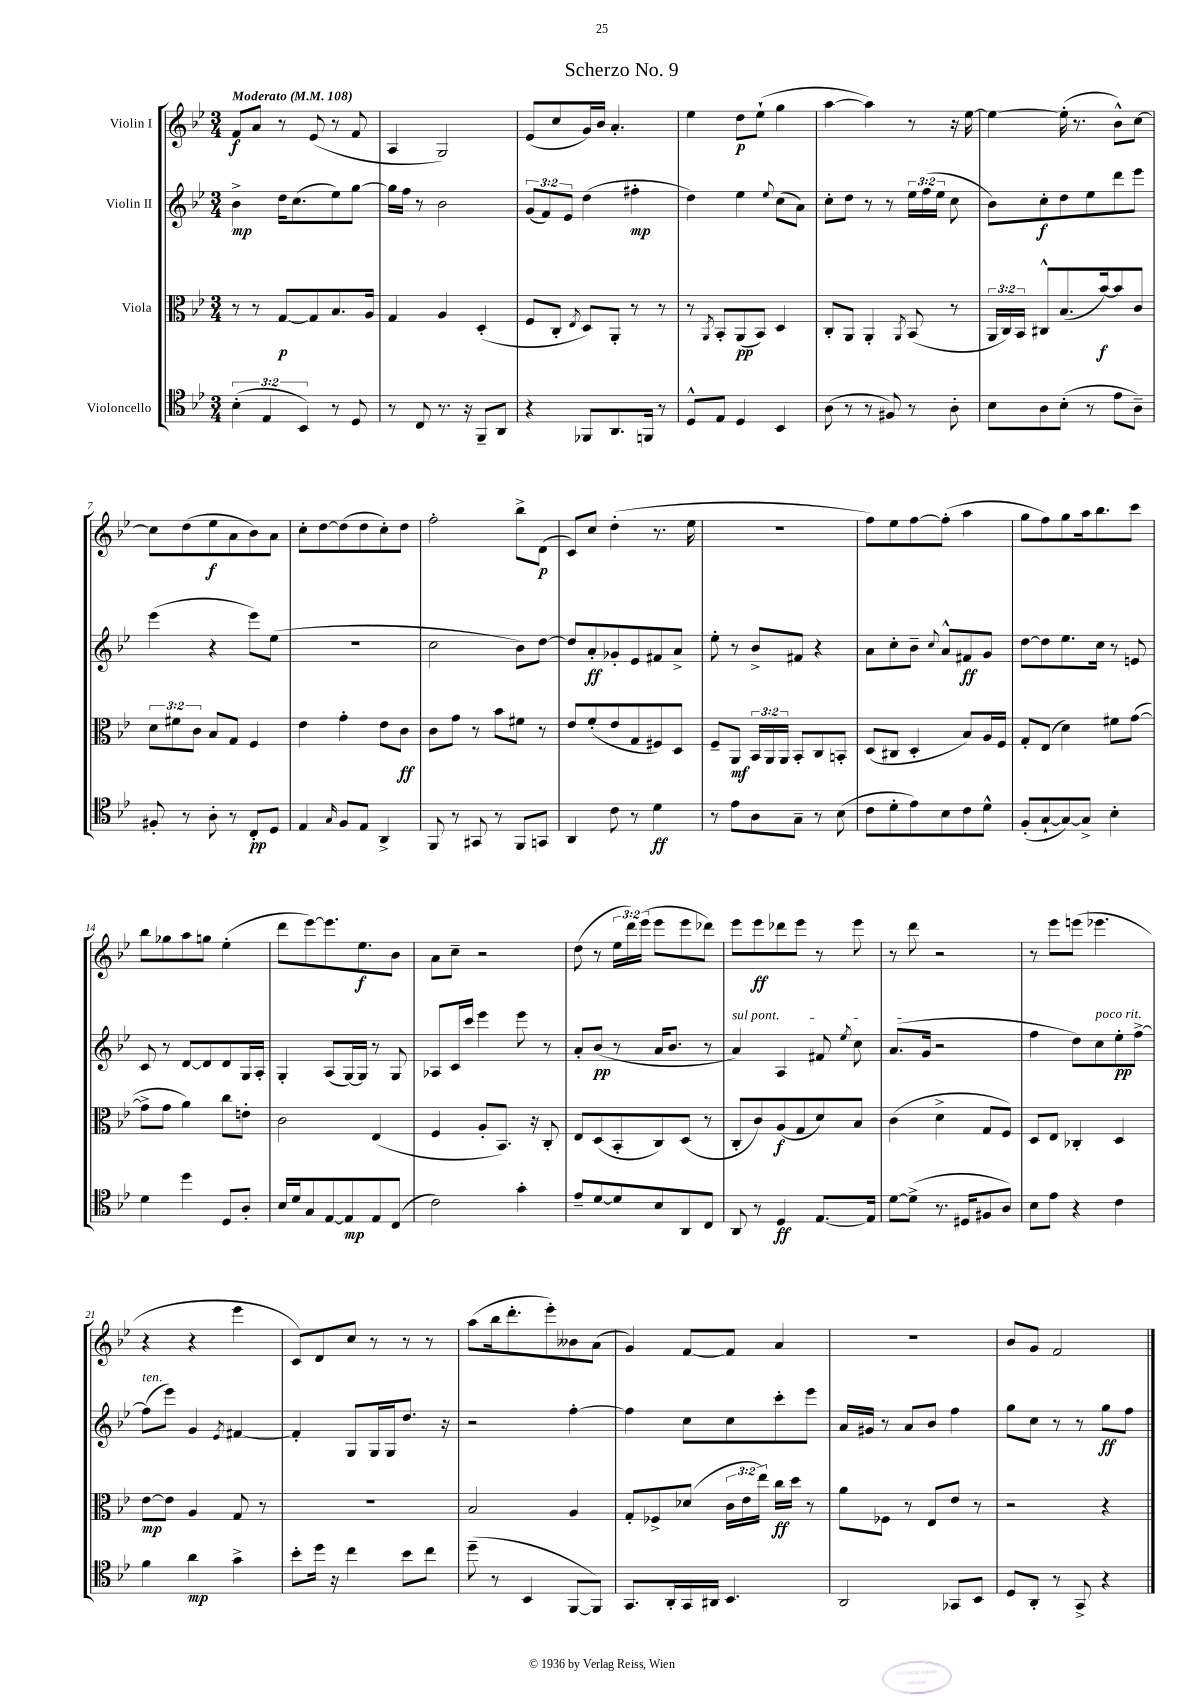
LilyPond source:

\header { title = "Scherzo No. 9" }
<<
\new StaffGroup <<
\new Staff = "s0" \with { instrumentName = "Violin I" } {
    \clef treble \key bes \major \numericTimeSignature \time 3/4 \override Staff.TupletNumber.text = #tuplet-number::calc-fraction-text \tempo "Moderato" 4 = 108
    \autoBeamOff f'8[\f a'8] r8 ees'8( r8 f'8 |
    a4 g2) |
    ees'8[( c''8 g'16) bes'16] a'4.-. |
    ees''4 d''8[\p ees''8]-!( g''4 |
    a''4~ a''4) r8 r16 ees''16~ |
    ees''4~ ees''16-.( r8. bes'8[-^) c''8]~ |
    c''8[ d''8( ees''8\f a'8 bes'8) a'8] |
    c''8[-. d''8~ d''8( d''8 c''8-.) d''8] |
    f''2-. bes''8[-> d'8]\p( |
    c'8[) c''8] d''4-.( r8. ees''16 |
    R2. |
    f''8[) ees''8 f''8~ f''8]-.( a''4 |
    g''8[ f''8) g''8 a''16 bes''8. c'''8] |
    bes''8[ ges''8 a''8 g''8] ees''4-.( |
    d'''8[ ees'''8~) ees'''8. ees''8.\f bes'8] |
    a'8[ c''8]-- r2 |
    d''8( r8 \tuplet 3/2 { ees''16[ d'''16) ees'''16]( } ees'''8[ ees'''8 des'''8]) |
    ees'''8[ ees'''8\ff des'''8 ees'''8] r8 ees'''8 |
    r8 d'''8 r2 |
    r8 ees'''8[ e'''8]( ees'''4. |
    r4 r4 ees'''4 |
    c'8[) d'8 c''8] r8 r8 r8 |
    a''8[( bes''16 d'''8.-. ees'''8-.) beses'8 a'8]( |
    g'4) f'8[~ f'8] a'4 |
    R2. |
    bes'8[ g'8] f'2 \bar "|." |
}
\new Staff = "s1" \with { instrumentName = "Violin II" } {
    \clef treble \key bes \major \numericTimeSignature \time 3/4 \override Staff.TupletNumber.text = #tuplet-number::calc-fraction-text
    \autoBeamOff bes'4->\mp d''16[ c''8.( ees''8) g''8]~ |
    g''16[ f''16] r8 bes'2 |
    \tuplet 3/2 { g'8[( f'8) ees'8] } d''4( fis''4-.\mp |
    d''4) ees''4 \appoggiatura { ees''8 } c''8[( a'8]) |
    c''8[-. d''8] r8 r8 \tuplet 3/2 { ees''16[ f''16( ees''16] } c''8 |
    bes'8[) c''8-.\f d''8 ees''8 d'''8 ees'''8] |
    ees'''4( r4 ees'''8[) ees''8]( |
    R2. |
    c''2 bes'8[) d''8]~ |
    d''8[ a'8-.\ff ges'8-. ees'8 fis'8 a'8]-> |
    ees''8-. r8 bes'8[-> fis'8] r4 |
    a'8[ c''8-. bes'8]-- \appoggiatura { c''8 } a'8[-^ fis'8\ff g'8] |
    d''8[~ d''8 ees''8. c''16] r8 e'8 |
    c'8 r8 d'8[~ d'8 d'8 g16 a16]-. |
    g4-. a8[( g16~) g16] r8 g8 |
    aes8[ c'16 c'''16] ees'''4 ees'''8 r8 |
    a'8[-. bes'8]\pp( r8 a'16[ bes'8.] r8 |
    \once \override TextSpanner.bound-details.left.text = \markup { \italic "sul pont." } a'4\startTextSpan) a4 fis'8 \acciaccatura { ees''8 } c''8 |
    a'8.[( g'16]\stopTextSpan r2 |
    f''4 d''8[) c''8^\markup { \italic "poco rit." } ees''8-.\pp f''8]~-> |
    f''8[^\markup { \italic "ten." }( ees'''8]) g'4 \acciaccatura { ees'8 } fis'4~ |
    fis'4-. g8[ g16 g16 d''8.] r16 |
    r2 f''4~-. |
    f''4 c''8[ c''8 c'''8-. ees'''8] |
    a'16[ gis'16] r8 a'8[ bes'8] f''4 |
    g''8[ c''8] r8 r8 g''8[\ff f''8] \bar "|." |
}
\new Staff = "s2" \with { instrumentName = "Viola" } {
    \clef alto \key bes \major \numericTimeSignature \time 3/4 \override Staff.TupletNumber.text = #tuplet-number::calc-fraction-text
    \autoBeamOff r8 r8 g8[~\p g8 bes8. a16] |
    g4 a4 d4-.( |
    f8[ c8]-. \acciaccatura { ees8 } d8[) a,8]-. r8 r8 |
    r8 \acciaccatura { a,8 } bes,8[-. a,8\pp( bes,8]) d4 |
    c8[-. a,8] a,4-. \acciaccatura { a,8 } bes,8( r8 |
    \tuplet 3/2 { a,16[ c16) bes,16] } cis8[-^ bes8.( bes'16~\f) bes'8 c'8] |
    \tuplet 3/2 { d'8[ fis'8 c'8] } bes8[ g8] f4 |
    ees'4 g'4-. ees'8[ c'8]\ff |
    c'8[ g'8] r8 bes'8[ fis'8] r8 |
    ees'8[ f'8-.( ees'8 g8 fis8) d8] |
    f8[-- a,8]\mf \tuplet 3/2 { bes,16[ a,16 a,16] } bes,8[-. c8 b,8]-. |
    d8[( cis8] d4-. bes8[) a16 f16] |
    g8[-. ees8]( d'4) fis'8[ g'8]~( |
    g'8[-> g'8] a'4) c''8[ e'8]-. |
    c'2 ees4( |
    f4 a8[-. bes,8.]) r16 c8-. |
    ees8[ d8( bes,8-. c8) d8]( r8 |
    c8[-. c'8) a8\f( g8 d'8) bes8] |
    c'4( d'4-> g8[ f8]) |
    d8[ ees8] ces4-. d4 |
    ees'8[~\mp ees'8] a4 g8 r8 |
    R2. |
    bes2 a4 |
    g8[-. fes8-> des'8]( \tuplet 3/2 { c'16[ ees'16 ees''16]) } c''16[\ff d''16] r8 |
    a'8[ fes8] r8 ees8[ ees'8] r8 |
    r2 r4 \bar "|." |
}
\new Staff = "s3" \with { instrumentName = "Violoncello" } {
    \clef tenor \key bes \major \numericTimeSignature \time 3/4 \override Staff.TupletNumber.text = #tuplet-number::calc-fraction-text
    \autoBeamOff \tuplet 3/2 { bes4-.( ees4 bes,4) } r8 d8 |
    r8 c8 r8. r16 f,8[-- a,8] |
    r4 fes,8[ a,8. f,16] r8 |
    d8[-^ ees8] d4 bes,4 |
    a8( r8 r8 fis8) r8 a8-. |
    bes8[ a8 bes8]-.( r8 ees'8[ a8]--) |
    fis8-. r8 a8-. r8 c8[-.\pp d8] |
    ees4 \grace { g16 } f8[ ees8] a,4-> |
    f,8 r8 gis,8 r8 f,8[ g,8] |
    a,4 c'8 r8 d'4\ff |
    r8 ees'8[ a8 g8]-- r8 bes8( |
    c'8[ d'8-. ees'8) bes8 c'8 d'8]-^ |
    f8[-.( g8~-! g8~) g8]-> bes4-. |
    d'4 d''4 d8[ a8]-. |
    bes16[ d'16 g8 ees8~ ees8\mp ees8 c8]( |
    c'2) g'4-. |
    ees'8[-- d'8~ d'8 bes8 a,8 c8] |
    a,8 r8 d4\ff ees8.[~ ees16] |
    d'8[~ d'8]->( r8. dis16[ fis8 a8]) |
    bes8[ ees'8] r4 c'4 |
    f'4 a'4\mp g'4-> |
    bes'8[-. d''16] r16 c''4 bes'8[ c''8] |
    d''8--( r8 bes,4 f,8[~ f,8]) |
    g,8.[ a,16-. g,16 ais,16] bes,4. |
    a,2 ges,8[ bes,8] |
    d8[ a,8]-. r8 g,8-> r4 \bar "|." |
}
>>
>>
